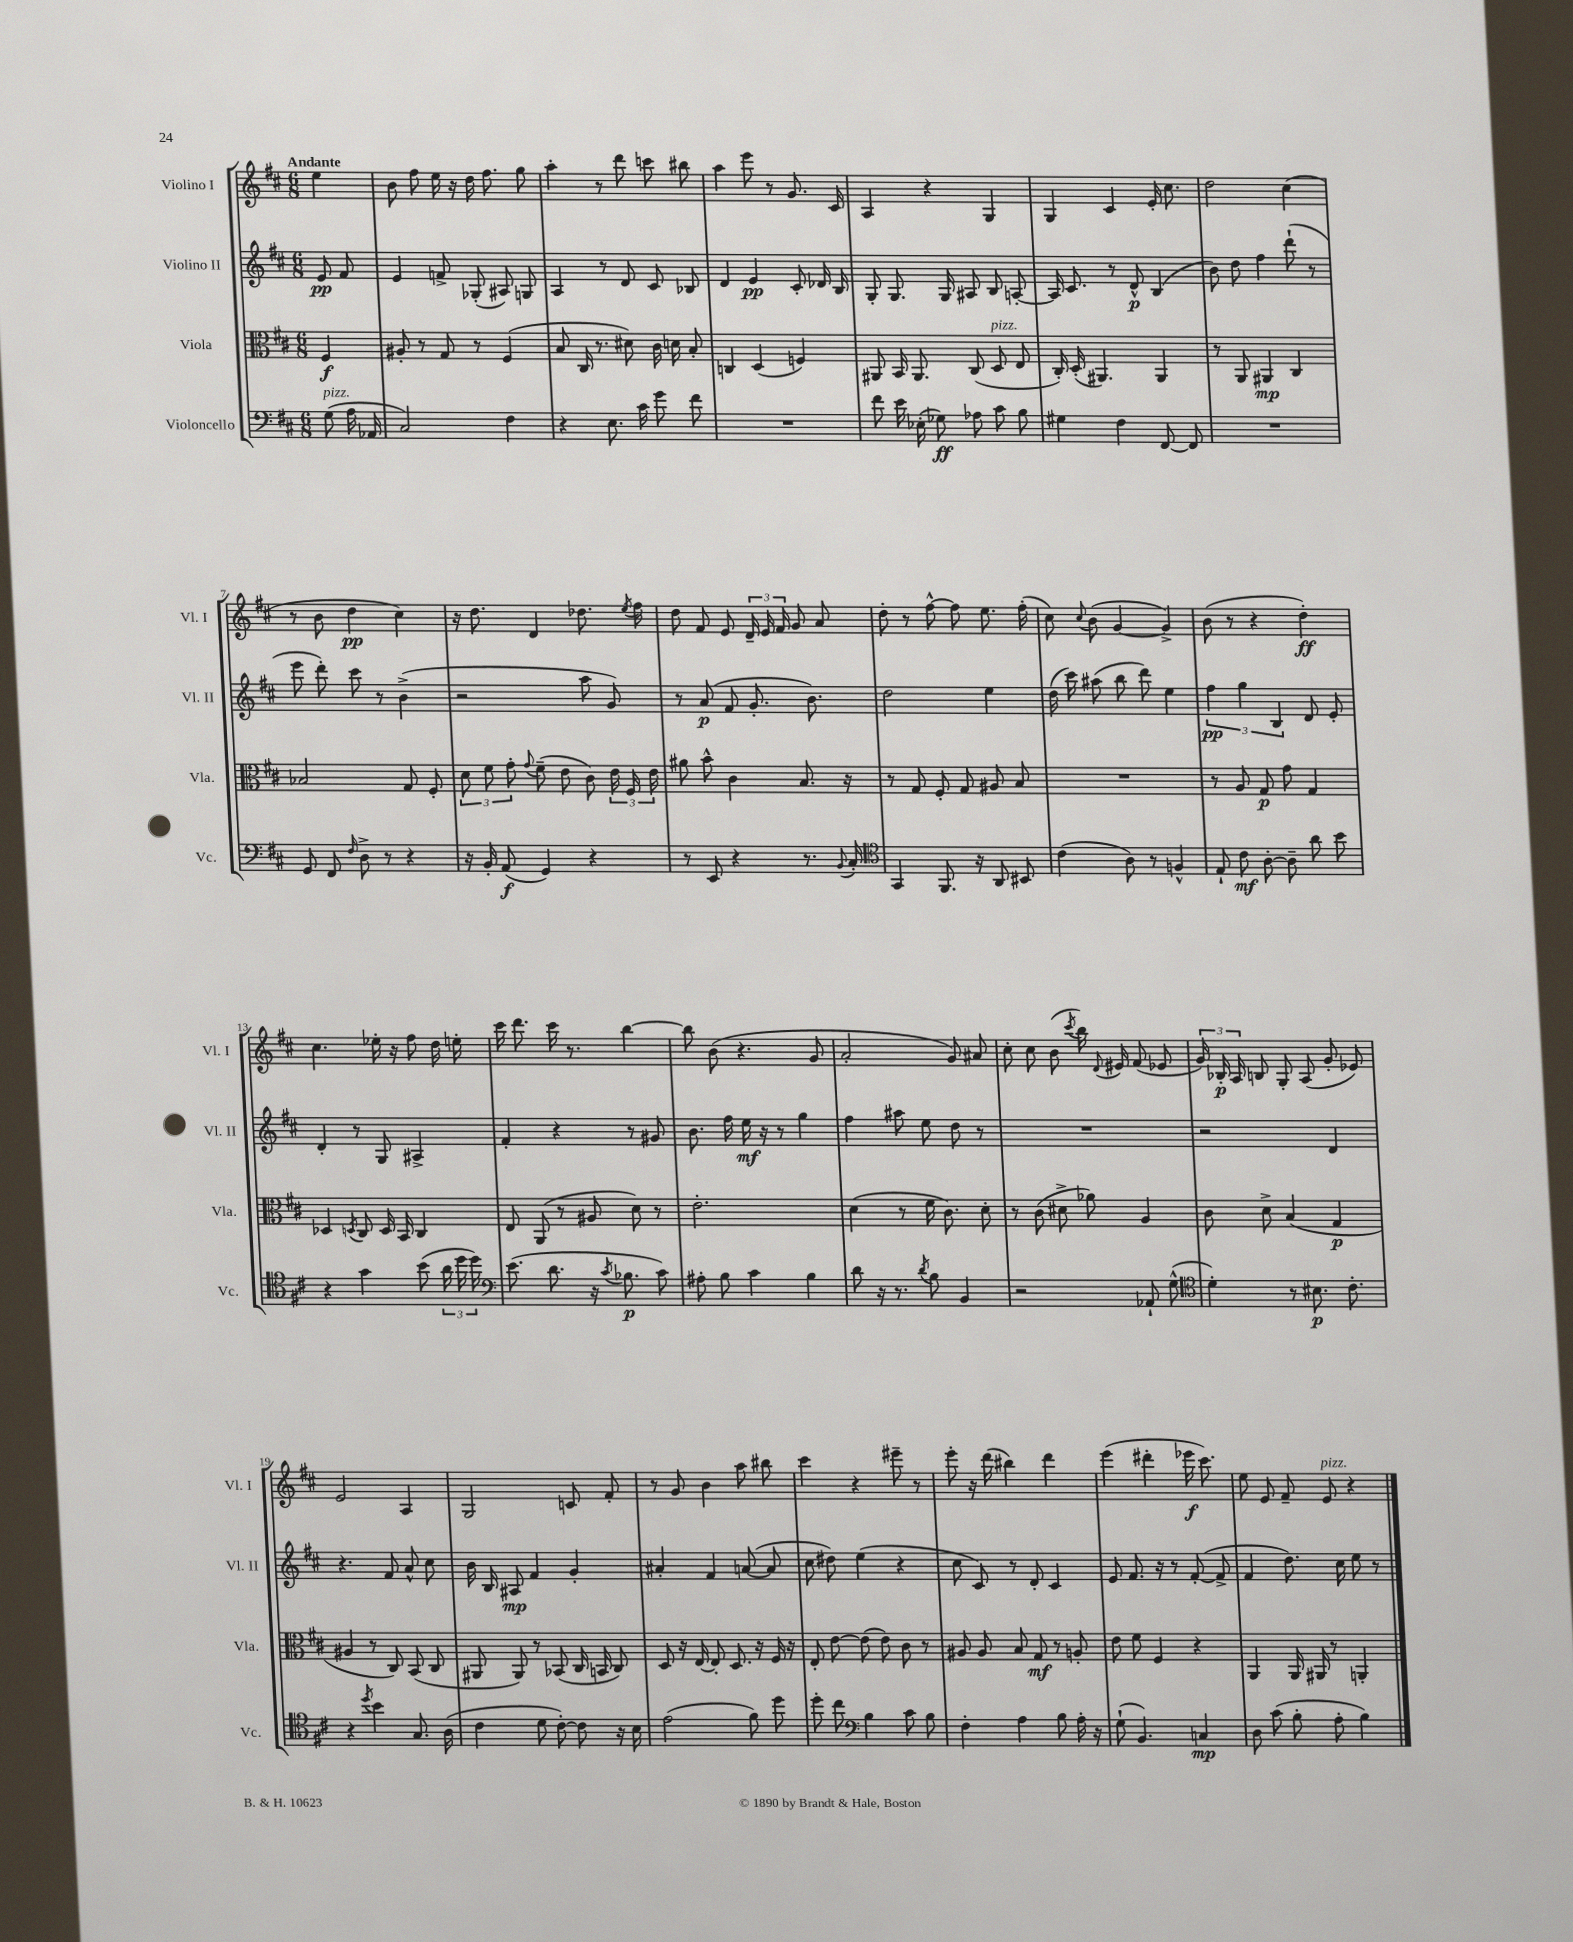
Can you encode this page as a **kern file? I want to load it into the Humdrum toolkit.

**kern	**kern	**kern	**kern
*staff4	*staff3	*staff2	*staff1
*clefF4	*clefC3	*clefG2	*clefG2
*k[f#c#]	*k[f#c#]	*k[f#c#]	*k[f#c#]
*M6/8	*M6/8	*M6/8	*M6/8
(8G\	4F#/	8e/	4ee\
16A\	.	8f#/	.
16AA-/	.	.	.
=	=	=	=
2C#/)	8A#'/	4e/	8b\
.	8r	.	8ff#\
.	8G/	8f^/	16ee\
.	.	.	16r
.	8r	(8G-'/	16dd\
.	.	.	8.ff#\
4F#\	(4F#/	8A#/)	.
.	.	8G/	8gg\
=	=	=	=
4r	8B/	4A/	4aa'\
.	16C#/	.	.
.	8.r	.	.
8.E\	.	8r	8r
.	8d#\)	8d/	8ddd\
16c#\	.	.	.
8g\	16c#\	8c#/	8ccc\
.	16d\	.	.
8f#\	8B'/	8B-/	8bb#\
=	=	=	=
2.r	4C/	4d/	4aa\
.	(4D/	4e/	8eee\
.	.	.	8r
.	4F/)	8c#'/	8.g/
.	.	16d-/	.
.	.	16B/	16c#/
=	=	=	=
8f#\	8AA#/	8G'/	4A/
16e\	16BB/	8.G/	.
(16E-'\	8.AA#/	.	.
8G-\)	.	.	4r
.	.	16G/	.
8A-\	(8C#/	8A#/	.
8c#\	8D/	8B/	4G/
8B\	8E/	[8A'/	.
=	=	=	=
4G#\	16C#'/)	16A/]	4G/
.	(16D'/	8.c#/	.
.	4.AA#/)	.	.
4F#\	.	8r	4c#/
.	.	8d^^/	.
[8FF#/	4AA#/	(4B/	16e'/
.	.	.	8.cc#\
8FF#/]	.	.	.
=	=	=	=
2.r	8r	8b\)	2dd\
.	8AA/	8dd\	.
.	4AA#/	4ff#\	.
.	4C#/	(8ddd`\	(4cc#\
.	.	8r	.
=	=	=	=
8GG/	2B-/	8eee\	8r
8FF#/	.	8ddd'\)	8b\
16qqF#/	.	.	.
8D^\	.	8ccc#\	4dd\
8r	.	8r	.
4r	8G/	(4b^\	4cc#\)
.	8F#'/	.	.
=	=	=	=
16r	12d\	2r	16r
16BB'/	.	.	8.dd\
.	12f#\	.	.
(8AA/	.	.	.
.	12g'\	.	.
.	8qqg/	.	.
4GG/)	(8f#~\	.	4d/
.	8e\	.	.
4r	8c#\)	8aa\	8.dd-\
.	24e\	8g/)	.
.	24F#/	.	.
.	.	.	8qee/
.	.	.	16ff#\
.	24e\	.	.
=	=	=	=
8r	8a#\	8r	8dd\
8EE/	8b^^\	(8a/	8f#/
4r	4c#\	8f#/	8e/
.	.	8.g'/	24d~/
.	.	.	24e/
.	.	.	24f#/
8.r	8.B/	.	8g/
.	.	8.b\)	.
.	.	.	8a/
8qqBB/	.	.	.
16C#'/	16r	.	.
=	=	=	=
*clefC4	*	*	*
4GG/	8r	2dd\	8dd'\
.	8G/	.	8r
8.FF#/	8F#'/	.	[8ff#^^\
.	8G/	.	8ff#\]
16r	.	.	.
8AA/	8A#/	4ee\	8.ee\
8BB#/	8B/	.	.
.	.	.	(16ff#'\
=	=	=	=
(4c#\	2.r	(16dd\	8cc#\)
.	.	16ccc#\)	.
.	.	.	8qqcc#/
.	.	(8aa#\	(8b\
8A\)	.	8bb\	[4g/
8r	.	8ddd\)	.
4F^^/	.	4ee\	4g^/])
=	=	=	=
8E`/	8r	6ff#\	(8b\
8c#\	8A/	.	8r
.	.	6gg\	.
[8A'\	8G/	.	4r
.	.	6B/	.
8A~\]	8g\	.	.
8a\	4G/	8d/	4dd'\)
8b\	.	8e'/	.
=	=	=	=
4r	4D-/	4d'/	4.cc#\
.	8qD/	.	.
4g\	8C#/	8r	.
.	16D/	8G/	16ee-'\
.	16BB/	.	16r
(8b\	4C#/	4A#^/	8ff#\
24a\	.	.	16dd\
24dd\	.	.	.
.	.	.	16ee'\
24dd\)	.	.	.
=	=	=	=
*clefF4	*	*	*
(8.e\	8E/	4f#'/	16ccc#\
.	.	.	8.ddd\
.	(8AA/	.	.
8.d\	.	.	.
.	8r	4r	16ccc#\
.	.	.	8.r
16r	8A#/	.	.
8qc#/	.	.	.
8.B-\	.	.	.
.	8d\)	8r	[4bb\
8c#\)	8r	8g#/	.
=	=	=	=
8A#'\	2.e'\	8.b\	8bb\]
8B\	.	.	(8b\
.	.	16ff#\	.
4c#\	.	16ee\	4.r
.	.	16r	.
.	.	8r	.
4B\	.	4gg\	.
.	.	.	8g/
=	=	=	=
8d\	(4d\	4ff#\	2a'/
16r	.	.	.
8.r	.	.	.
.	8r	8aa#\	.
8qd/	.	.	.
8B\	16f#\	8ee\	.
.	8.c#\)	.	.
4BB/	.	8dd\	8g/)
.	8d'\	8r	8a#/
=	=	=	=
2r	8r	2.r	8cc#'\
.	(8c#\	.	8cc#\
.	8d#^\	.	(8b\
.	.	.	8qccc#/
.	8a-\)	.	16bb\)
.	.	.	8qqd/
.	.	.	16e#/
8AA-`/	4A/	.	(8f#/
(8G^^\	.	.	8e-/
=	=	=	=
*clefC4	*	*	*
4d'\)	8c#\	2r	24g/)
.	.	.	24B-'/
.	.	.	24A/
.	8d^\	.	8B/
8r	(4B/	.	8G'/
8.B#\	.	.	(8A/
.	4G/	4d/	8g'/
8.c#'\	.	.	.
.	.	.	8e-/)
=	=	=	=
4r	4A#/	4.r	2e/
8qdd/	.	.	.
4b\	8r	.	.
.	8C#/)	8f#/	.
8.G/	(8BB/	8a^^/	4A/
.	8C#/	8cc#\	.
(16A\	.	.	.
=	=	=	=
4c#\	8AA#/	16b\	2G/
.	.	16B/	.
.	8AA#/)	8A#/	.
8d\	8r	4f#/	.
[8c#'\)	(8BB-/	.	.
8c#\]	16C#/	4g'/	8c/
.	16BB/	.	.
16r	8C#/)	.	8f#'/
16B\	.	.	.
=	=	=	=
(2e\	8D/	4a#'/	8r
.	16r	.	8g/
.	[16E/	.	.
.	8E'/]	4f#/	4b\
.	8.D/	.	.
8f#\)	.	([8a/	8aa\
.	16r	.	.
8dd\	16F#/	8a/]	8bb#\
.	16r	.	.
=	=	=	=
8dd'\	8E'/	8cc#\	4ccc#\
8cc#\	[8e\	8dd#\)	.
*clefF4	*	*	*
4B\	(8e\]	(4ee\	4r
.	8e\)	.	.
8c#\	8c#\	4r	8eee#~\
8B\	8r	.	8r
=	=	=	=
4F#'\	8A#/	8cc#\	8eee'\
.	8A#/	8c#/)	16r
.	.	.	(16ddd\
4A\	8B/	8r	4bb#\)
.	8G/	8d'/	.
8B\	8r	4c#/	4ddd\
16A'\	8A'/	.	.
16r	.	.	.
=	=	=	=
(8G`\	8e\	8e/	(4eee\
4.BB/)	8f#\	8.f#/	.
.	4F#/	.	4ddd#'\
.	.	16r	.
.	.	8r	.
4C/	4r	([8f#'/	16eee-\
.	.	.	8.ccc#\)
.	.	8f#^/]	.
=	=	=	=
8D\	4AA/	4f#/	8ee\
(8c#\	.	.	8e/
8B'\	16AA/	8.dd\)	8f#~/
.	16AA#/	.	.
8A'\	8r	.	8e/
.	.	16cc#\	.
4B\)	4AA'/	8ee\	4r
.	.	8r	.
==	==	==	==
*-	*-	*-	*-
